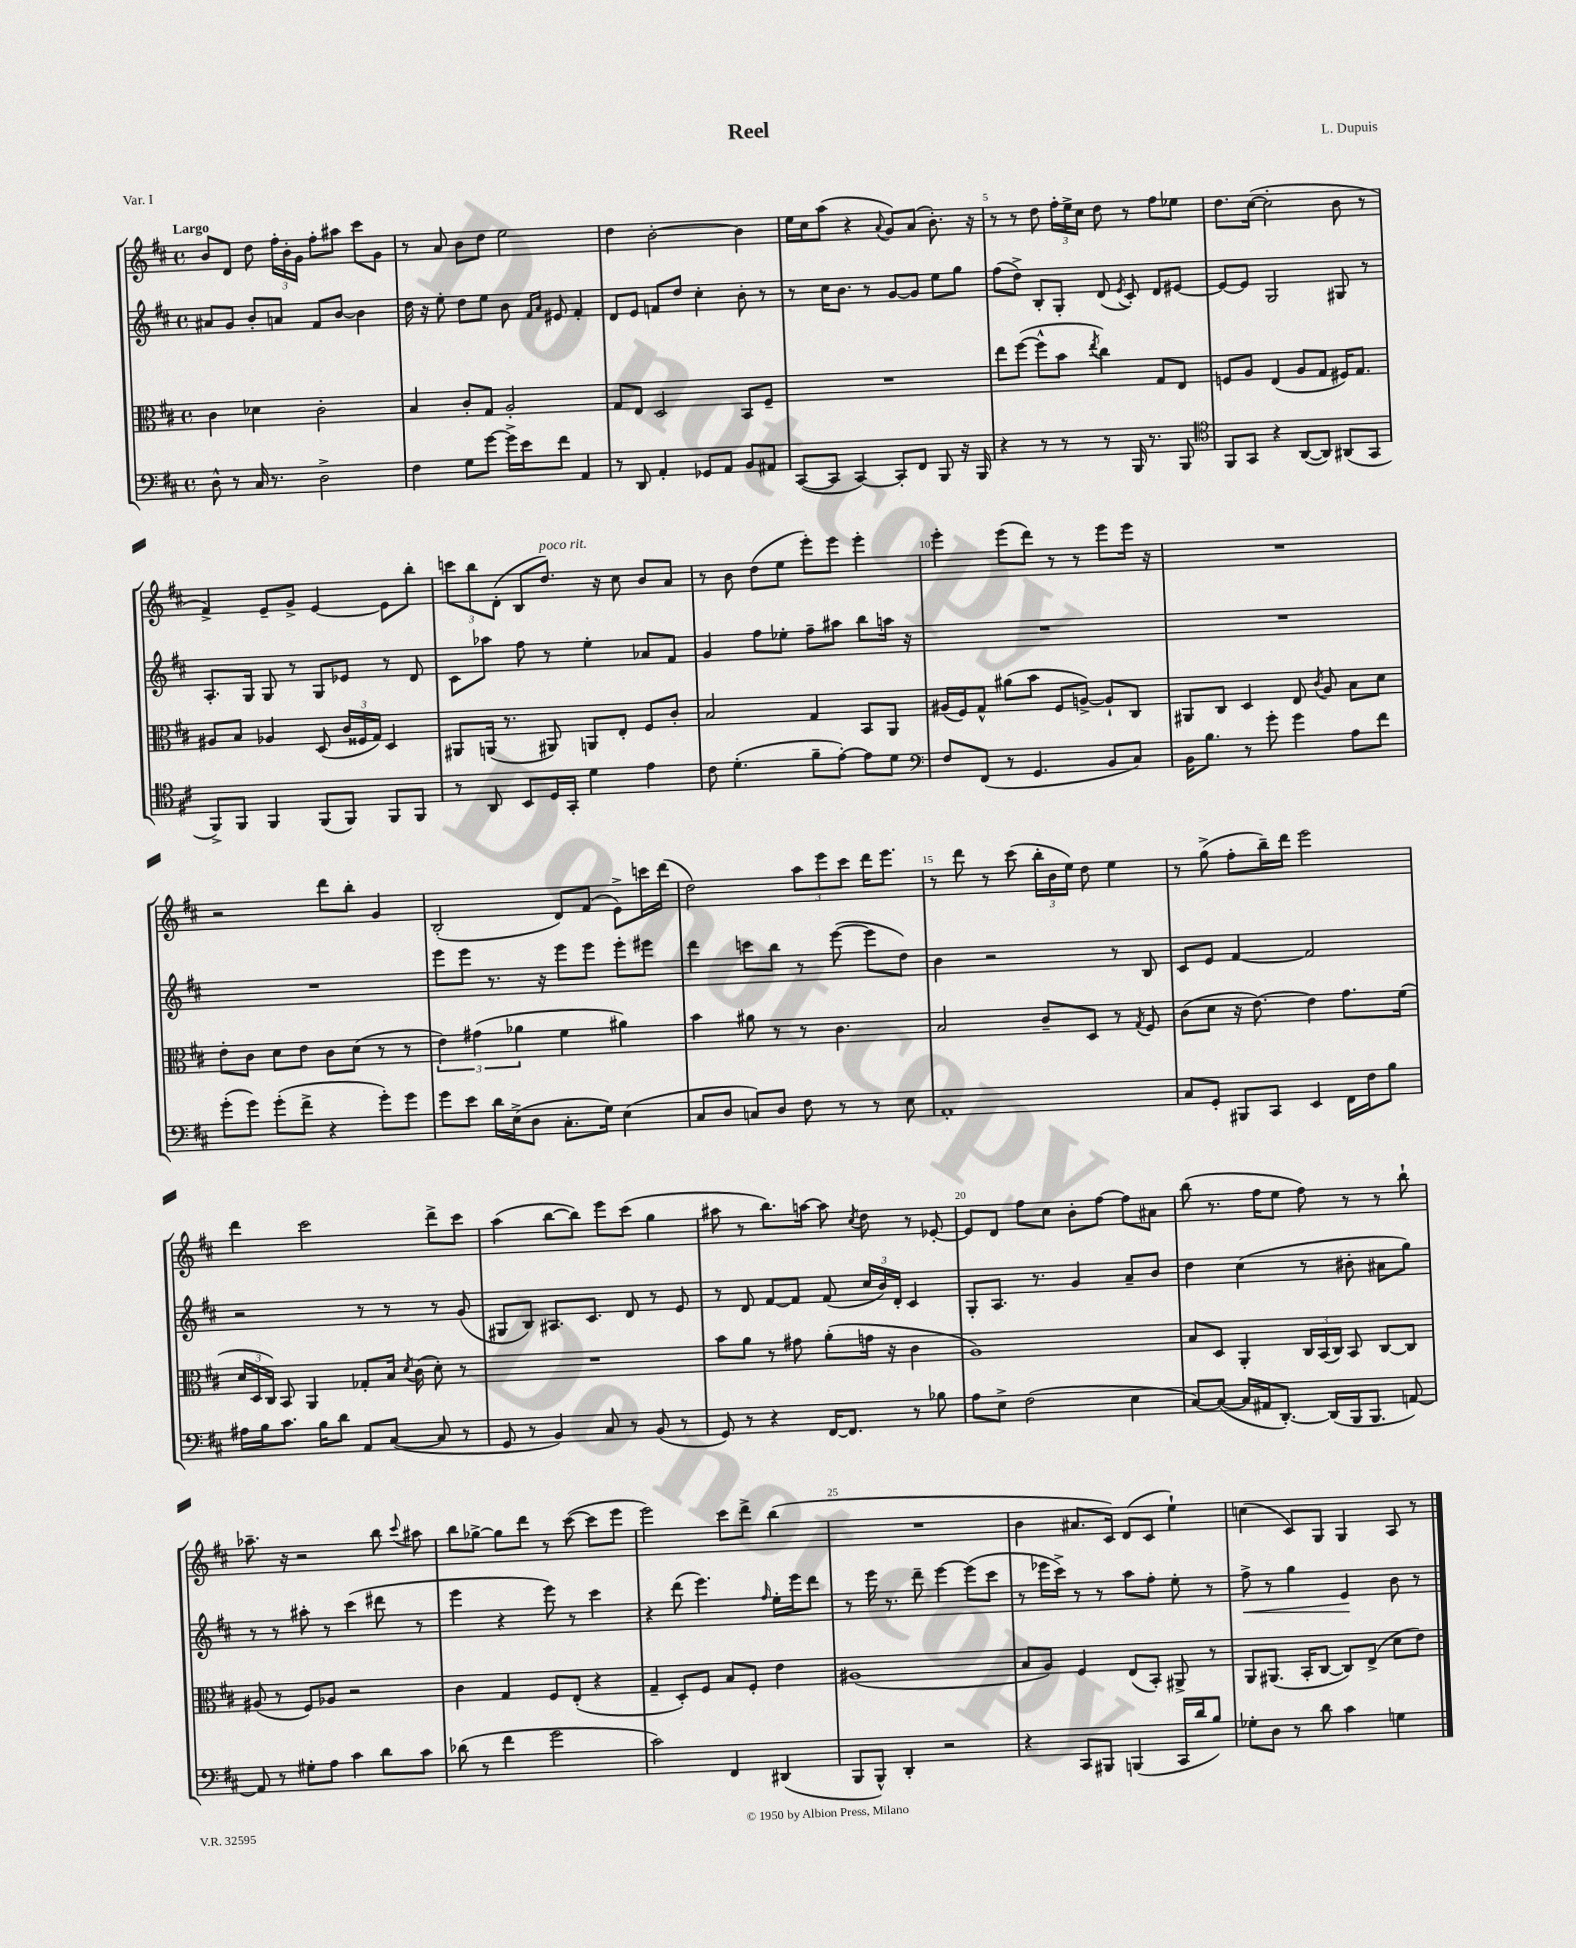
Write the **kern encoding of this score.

**kern	**kern	**kern	**kern
*staff4	*staff3	*staff2	*staff1
*clefF4	*clefC3	*clefG2	*clefG2
*k[f#c#]	*k[f#c#]	*k[f#c#]	*k[f#c#]
*M4/4	*M4/4	*M4/4	*M4/4
*met(c)	*met(c)	*met(c)	*met(c)
8D^^	4c#	8a#	8b
8r	.	8g	8d
16C#	4d-	8b'	8dd
8.r	.	.	.
.	.	8a	24ff#'
.	.	.	24b'
.	.	.	24g
2D^	2c#'	8f#	8ff#'
.	.	[8b	8aa#
.	.	4b]	8ccc#
.	.	.	8g
=	=	=	=
4F#	4B	16dd	8r
.	.	16r	.
.	.	8ee'	8a
8G	8c#'	8dd	8b
[8g	8G	8ee	8dd
16g^]	2A'	8b	2ee
16e	.	.	.
.	.	16qqf#	.
.	.	16qqa	.
8f#	.	8e#	.
4AA	.	4f#'	.
=	=	=	=
8r	8G	8d	4dd
8DD	8E	8e	.
4AA'	2D	8f	[2b'
.	.	8dd	.
8GG-	.	4cc#'	.
8AA	.	.	.
8BB	8BB	8b'	4b]
8AA#	8F#~	8r	.
=	=	=	=
([8CC#	1r	8r	16ee
.	.	.	16cc#
8CC#]	.	16cc#	(8aa
.	.	8.b	.
[4CC#)	.	.	4r
.	.	8r	.
.	.	.	8qqa
8CC#']	.	[8g	8g)
8FF#	.	8g]	(8a
8BBB	.	8ee	8.b')
16r	.	8gg	.
16BBB	.	.	16r
=	=	=	=
4r	8ee	(8ff#	8r
.	([8ff#	8dd^)	8r
8r	8ff#^^]	8B'	8dd
8r	8b	8G'	24ff#'
.	.	.	24ee^
.	.	.	24cc#
.	8qee	.	.
8r	4cc#)	(8d	8dd
.	.	8qe	.
16BBB	.	8c#')	8r
8.r	.	.	.
.	8G	8d	8ff#
8BBB	8E	[8e#	8ee-
=	=	=	=
*clefC4	*	*	*
8FF#	8F	8e#_	8.dd
8GG	8A	8e#]	.
.	.	.	([16cc#
4r	(4E	2G	2cc#']
([8AA	8A	.	.
8AA])	8G	.	.
(8AA#	16F#)	8G#	8b
.	8.G	.	.
8GG	.	8r	8r
=	=	=	=
8FF#^)	8A#	8.A'	4f#^)
8FF#	8B	.	.
.	.	16G	.
4FF#	4A-	8G	8e~
.	.	8r	8g^
(8FF#	(8D	8G	[4e
8FF#)	24c#	8e-	.
.	24F##	.	.
.	24G)	.	.
8FF#	4D	8r	8e]
8FF#	.	8d	8bb'
=	=	=	=
8r	8AA#	8c#	12ccc
.	.	.	12bb
8AA	(16AA	8aa-	.
.	.	.	(12d'
.	8.r	.	.
8BB	.	8ff#	8B
16D	8AA#)	8r	8.dd)
16GG'	.	.	.
4d	8AA	4ee'	.
.	.	.	16r
.	8E'	.	8cc#
4e	8F#	8a-	8b
.	8c#'	8f#	8a
=	=	=	=
8c#	2B	4g	8r
(4.d'	.	.	8b
.	.	8ff#	(8dd
.	.	8ee-'	8ee
8f#~	4G	8ff#~	8eee')
[8e')	.	8aa#	8eee
8e]	8BB	8bb	4eee'
8d	8AA	16aa	.
.	.	16r	.
=	=	=	=
*clefF4	*	*	*
8F#	(16A#	1r	4eee'
.	16F#)	.	.
(8FF#	8G^^	.	.
8r	(8a#	.	(8eee
4.GG	8b	.	8ddd)
.	8F#	.	8r
.	[8A^)	.	8r
8BB	8A`]	.	8eee
8C#)	8C#	.	16eee
.	.	.	16r
=	=	=	=
16BB	8AA#	1r	1r
8.B	.	.	.
.	8C#	.	.
8r	4D	.	.
8g'	.	.	.
4g	8E	.	.
.	8qc#	.	.
.	8A	.	.
8A	8B	.	.
8f#	8d	.	.
=	=	=	=
(8g'	8e'	1r	2r
8g)	8c#	.	.
(8g'	8d	.	.
8f#^	8e	.	.
4r	8c#	.	8ddd
.	(8d	.	8bb'
8g')	8r	.	4g
8g	8r	.	.
=	=	=	=
8g	6e)	8eee	(2B'
8e	.	8eee	.
.	(6g#	.	.
16d	.	8.r	.
(16E^	.	.	.
.	6a-	.	.
8D	.	.	.
.	.	16r	.
8.C#'	4f#	8eee	8d)
.	.	8eee	(8f#
16G)	.	.	.
(4E	4a#)	8eee'	8e^)
.	.	8eee#	16ccc
.	.	.	(16ddd
=	=	=	=
8C#	4b	4ddd	2dd)
8D	.	.	.
8C)	8a#	8ccc	.
8D	8r	8bb	.
8F#	8r	8r	12aa
.	.	.	12eee
8r	4.c#	([8eee	.
.	.	.	12ccc#
8r	.	8eee]	16ddd
.	.	.	8.eee
8E	.	8dd)	.
=	=	=	=
1AA'	2B	4b	8r
.	.	.	8ddd
.	.	2r	8r
.	.	.	(8ccc#
.	8c#~	.	24bb'
.	.	.	24b
.	.	.	24ee)
.	8D	.	8dd
.	8r	8r	4ee
.	8qG	.	.
.	8F#	8B	.
=	=	=	=
8C#	(8c#	8c#	8r
8GG'	8d	8e	(8gg^
8BBB#	16r	[4f#	8ff#'
.	[8.e)	.	.
8CC#	.	.	16bb~)
.	.	.	16ddd
4EE	4e]	2f#]	2eee
16FF#	8.g	.	.
16F#	.	.	.
8B	.	.	.
.	(16f#	.	.
=	=	=	=
16A#	24d	2r	4ddd
.	24D	.	.
16B	.	.	.
.	24C#)	.	.
8.c#	8BB	.	.
.	4AA	.	2ccc#
16B	.	.	.
8d	.	.	.
8AA	8G-'	8r	.
([8C#	16B	8r	.
.	8qd	.	.
.	(16c#	.	.
8C#]	8d')	8r	8ddd^
8r	8r	(8g	8ccc#
=	=	=	=
8GG	1r	8G#	(4aa
8r	.	8B)	.
4BB)	.	8.A#	[8bb
.	.	.	8bb])
.	.	8.c#	.
8C#	.	.	8eee
8r	.	8d	(8ccc#
(8BB	.	8r	4gg
8r	.	8e	.
=	=	=	=
8GG)	8b	8r	8aa#
8r	8a	8d	8r
4r	8r	[8f#	8.bb)
.	8g#	8f#]	.
.	.	.	[16aa
[16FF#	(8a'	(8f#	8aa]
8.FF#]	.	.	.
.	.	.	8qcc#
.	16g	24cc#	8dd
.	.	24b)	.
.	16r	.	.
.	.	24d'	.
8r	4c#	4c#	8r
8B-	.	.	[8e-'
=	=	=	=
8A	1A)	8G'	8e-]
8E^	.	8.A	8d
(2F#	.	.	8ff#
.	.	8.r	.
.	.	.	8cc#
.	.	4g	8b'
.	.	.	[8ff#
4E	.	8a~	8ff#]
.	.	8b	8a#
=	=	=	=
[8C#)	8B	4dd	(8bb
(8C#_	8D	.	8.r
16C#]	4AA'	(4cc#	.
16AA#	.	.	16ff#
[8.DD')	.	.	8ee
.	24C#	8r	8ff#)
.	(24BB	.	.
(16DD]	.	.	.
.	24C#)	.	.
16BBB	8BB	8b#'	8r
8.BBB	.	.	.
.	[8C#	8a#	8r
[8AA)	8C#]	8gg)	8bb`
=	=	=	=
8AA]	(8A#	8r	8.aa-~
8r	8r	8r	.
.	.	.	16r
8G#'	8F#)	8aa#'	2r
8A	8A-	8r	.
4c#	2r	(4ccc#	.
8d	.	8ddd#	8bb
.	.	.	8qqccc#
8c#	.	8r	8aa#
=	=	=	=
(8d-	4c#	4eee	8bb
8r	.	.	[8gg-^
4f#	4G	4r	8gg-]
.	.	.	8ddd
2g	8F#	8eee)	8r
.	(8E'	8r	([8ccc#
.	4r	4ccc#	8ccc#]
.	.	.	8eee
=	=	=	=
2c#)	4G~	4r	2eee)
.	8D')	(8ddd	.
.	8F#	4.eee)	.
4FF#	8B	.	8ccc#
.	8F#'	.	8ddd^
.	.	16qqff#	.
(4DD#	4e	16ee'	(4bb
.	.	16eee	.
.	.	8ddd	.
=	=	=	=
8BBB	(1A#	8r	1r
8BBB^^)	.	16eee	.
.	.	8.r	.
4DD'	.	.	.
.	.	8ddd~	.
2r	.	[4eee	.
.	.	(8eee]	.
.	.	8ccc#	.
=	=	=	=
4r	8B	8r	4b
.	8A)	16eee-	.
.	.	16ccc#^)	.
8CC#	4F#	8r	8.a#
8BBB#	.	8r	.
.	.	.	16c#)
(4BBB	(8E	8aa	(8d
.	8BB')	8ff#'	8c#
16CC#	8AA#^	8ee'	4ee`)
16d	.	.	.
8B)	8r	8r	.
=	=	=	=
8G-'	8AA	8ff#^	(4cc
8D	(8.AA#	8r	.
8r	.	4gg	8c#)
.	16BB'	.	.
8d	[8C#	.	8G
4c#	8C#])	4e	4G
.	(8E^	.	.
4G	8d	8b	8A
.	8e)	8r	8r
==	==	==	==
*-	*-	*-	*-
